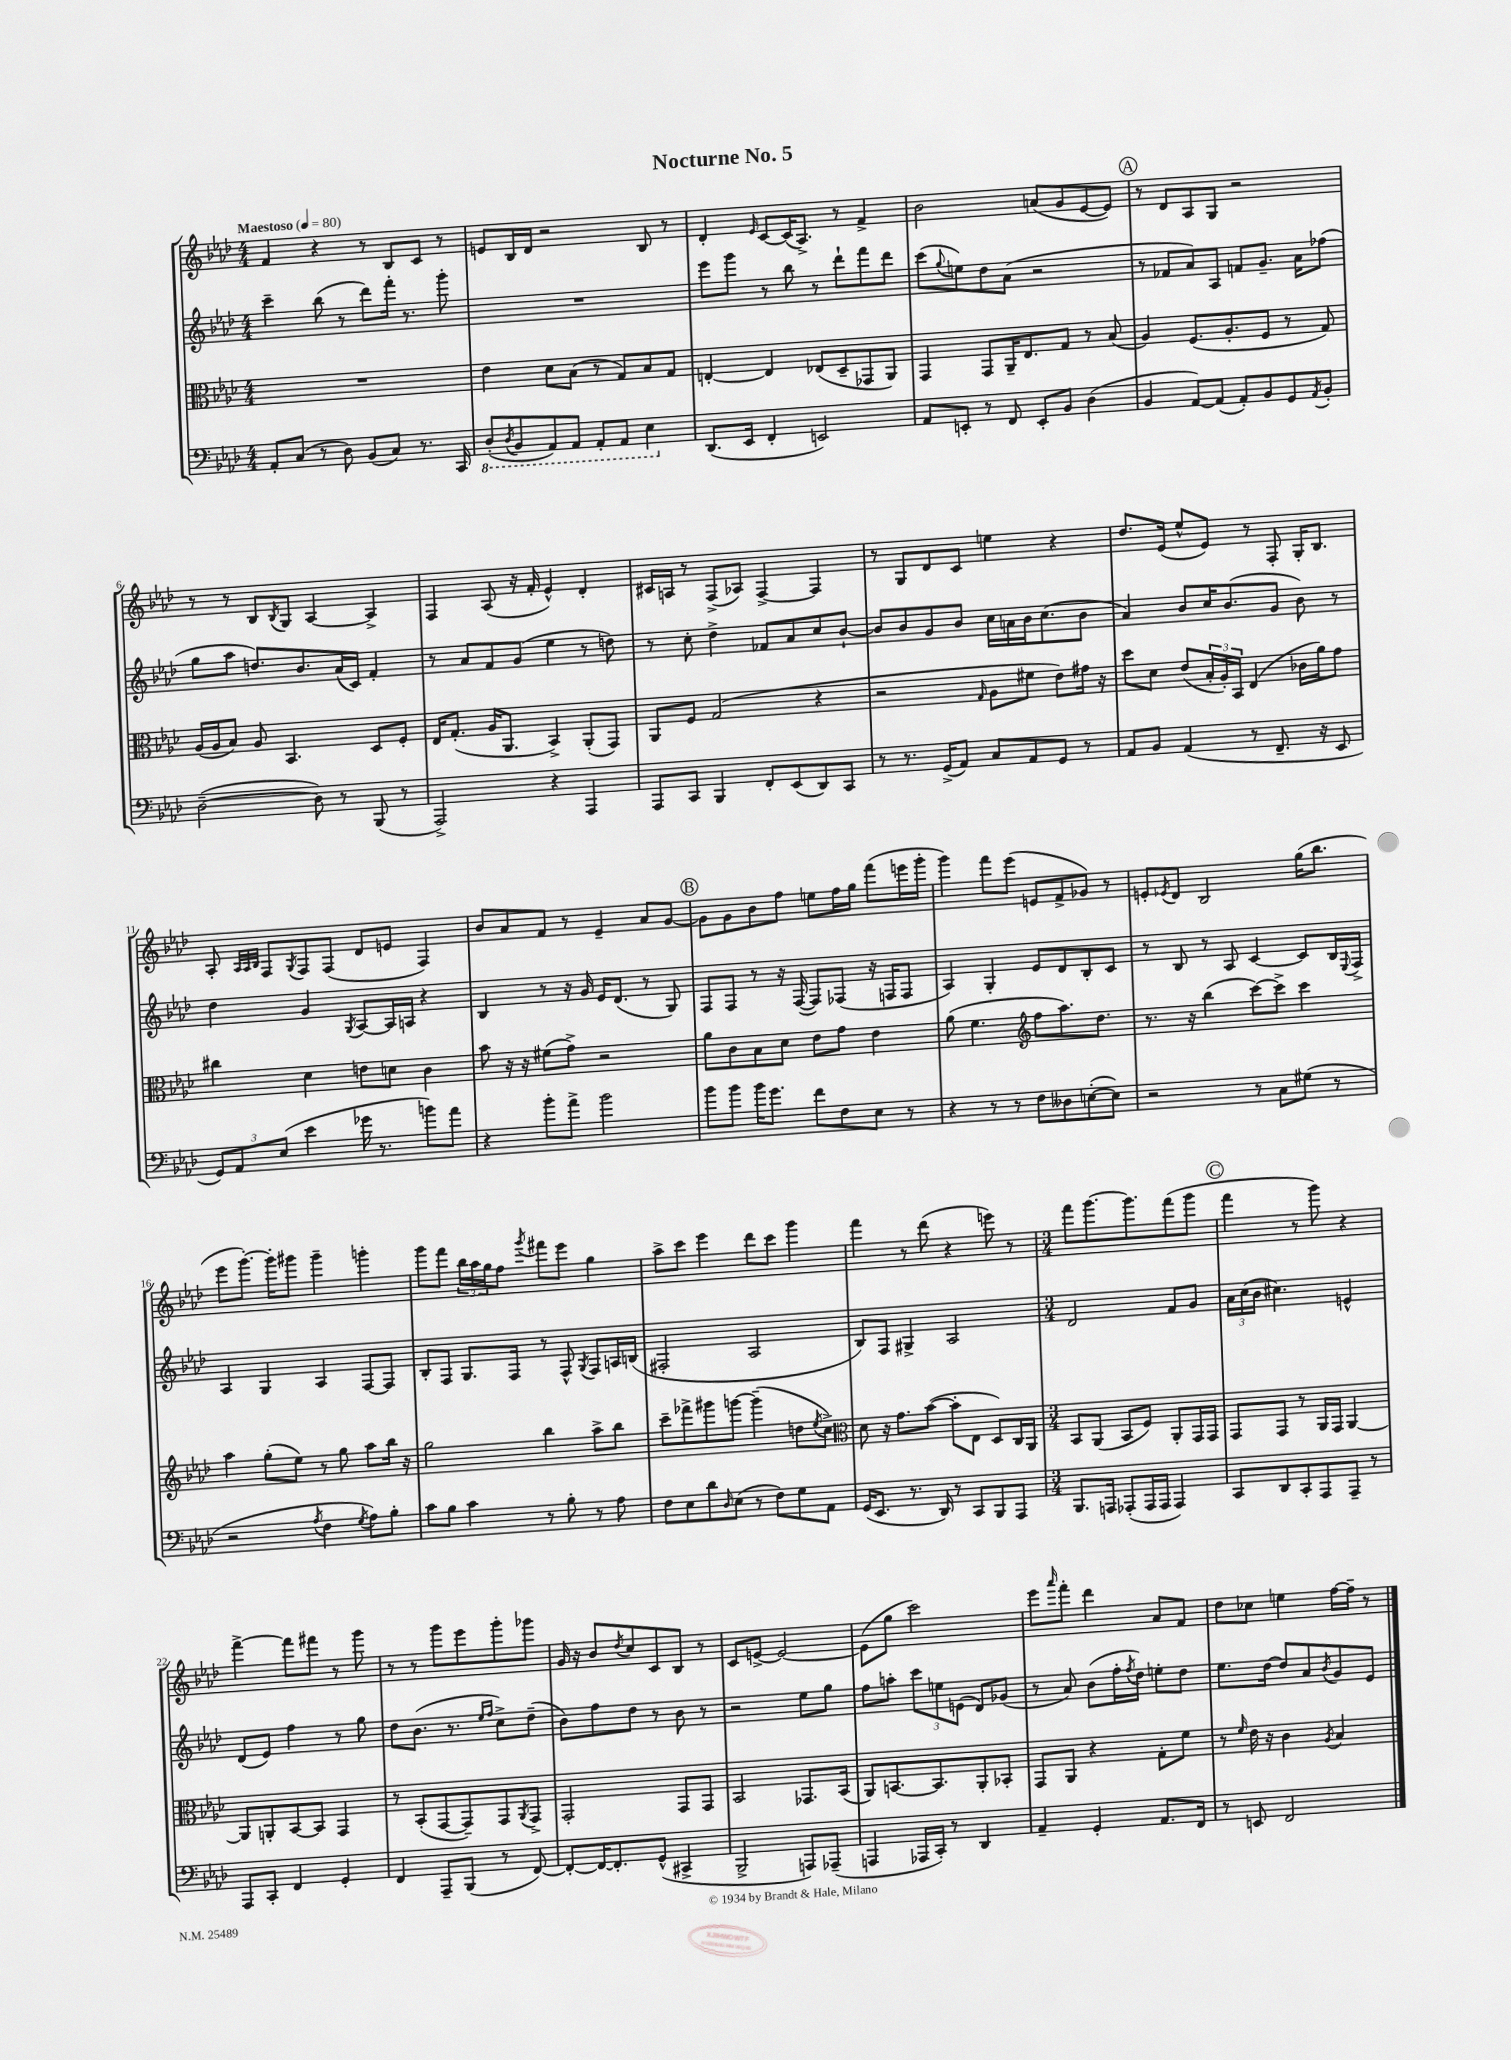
\header { title = "Nocturne No. 5" }
<<
\new StaffGroup <<
\new Staff = "s0" {
    \clef treble \key aes \major \numericTimeSignature \time 4/4 \tempo "Maestoso" 4 = 80
    f'4 r4 r8 bes8 c'8 r8 |
    e'8 bes16 des'16 r2 bes8 r8 |
    des'4-. \grace { ees'16 } c'8~ c'16( aes8.->) r8 f'4-> |
    bes'2 a'8( g'8 ees'8~ ees'8) |
    \mark \markup { \circle "A" } r8 des'8 aes8 g8 r2 |
    r8 r8 bes8 \acciaccatura { bes8 } g8 aes4~ aes4-> |
    f4 aes8( r16 f'16-. ees'4-^) des'4-. |
    cis'16 a16 r8 f8->( aes8) f4~-> f4 |
    r8 g8 des'8 c'8 e''4 r4 |
    des''8. ees'16( ees''8-^ ees'8) r8 f8-. g16-. bes8. |
    aes8-. \grace { aes32 aes32 bes32 } f8 \acciaccatura { g8 } f8 f8( des'8 e'8 f4) |
    bes'8 aes'8 f'8 r8 ees'4-- aes'8 g'8~ |
    \mark \markup { \circle "B" } g'8 g'8 bes'8 f''8 e''8 f''16 g''16 f'''8( e'''16 g'''16-. |
    g'''4) f'''8 ees'''8( e'8 f'8-> ges'8) r8 |
    e'8-. \acciaccatura { ees'8 } des'8 bes2 g''16( bes''8. |
    ees'''8 g'''8.~-.) g'''16-. gis'''8 gis'''4-- g'''4-. |
    g'''8 f'''8 \tuplet 3/2 { bes''16 aes''16 g''16 } f''8 \acciaccatura { g'''8 } fis'''8 ees'''8 g''4 |
    aes''8-> c'''8 ees'''4 des'''8 c'''8 g'''4 |
    f'''4 r8 des'''8( r4 e'''8) r8 |
    \numericTimeSignature \time 3/4 f'''8 g'''8.~ g'''8. f'''8( g'''8 |
    \mark \markup { \circle "C" } f'''4 r8 g'''8) r4 |
    f'''4~-> f'''8 fis'''8 r8 g'''8 |
    r8 r8 g'''8 ees'''8 g'''8-. ges'''8 |
    g'16 r16 bes'8 \acciaccatura { des''8 } c''8 c'8 bes8 r8 |
    c'8 e'8~-> e'2~ |
    e'8( g''8 c'''2) |
    ees'''8 \grace { aes'''16 } f'''8-. des'''4 aes'8 f'8 |
    des''8 ces''8 e''4 f''16~ f''16-- r8 \bar "|." |
}
\new Staff = "s1" {
    \clef treble \key aes \major \numericTimeSignature \time 4/4
    c'''4-- bes''8( r8 des'''8) f'''16-. r8. g'''8-. |
    R1 |
    ees'''8 g'''8 r8 bes''8 r8 des'''8-! f'''8 des'''8 |
    c'''8( \appoggiatura { g''8 } e''8) des''8 aes'8( r2 |
    \mark \markup { \circle "A" } r8 fes'8 aes'8) aes8 f'8 g'8.-- aes'16 fes''8( |
    g''8 aes''8 d''8.) bes'8. aes'16( c'16) f'4-. |
    r8 aes'8 f'8 g'8( ees''4 r8 d''8) |
    r8 c''8-. des''4-> fes'8 aes'8 c''8 bes'8~-! |
    bes'8 bes'8 g'8 bes'8 c''16 a'16 bes'16 c''8.( bes'8 |
    aes'4) bes'8 c''16 bes'8.( g'8 bes'8) r8 |
    des''4 g'4 \acciaccatura { g8 } aes8~ aes16 a16 r4 |
    bes4 r8 r16 g'16 ees'16 des'8.( r8 g8) |
    \mark \markup { \circle "B" } f8 f8 r8 r16 f16~( f8) fes8( r16 f16 f8 |
    aes4) g4-. ees'8 des'8 bes8-. c'8 |
    r8 bes8 r8 aes8 c'4~ c'8 bes16 \appoggiatura { ees8 } f16-> |
    aes4 g4 aes4 f8~ f8 |
    bes8-. f8 g8. f16 r8 f8-^ \acciaccatura { g8 } f8 a16 b16( |
    fis2-. aes2 |
    bes8) f8 gis4-> aes2 |
    \numericTimeSignature \time 3/4 des'2 f'8 g'8 |
    \mark \markup { \circle "C" } \tuplet 3/2 { aes'16 c''16( bes'16 } cis''4.) e'4-^ |
    des'8( ees'8) f''4 r8 g''8 |
    des''8 bes'8.( r8. \grace { ees''16 f''16 } c''8->) des''8--( |
    bes'8) f''8 des''8 r8 bes'8 r8 |
    r2 ees''8 g''8 |
    f''8 a''8-. \tuplet 3/2 { c'''8 e''8 e'8( } des'8) ges'8( |
    r8 aes'8) bes'8( f''16-. \acciaccatura { f''8 } des''16) e''8-. des''8 |
    ees''8. des''16~ des''8 aes'8 \acciaccatura { bes'8 } g'8 ees'8 \bar "|." |
}
\new Staff = "s2" {
    \clef alto \key aes \major \numericTimeSignature \time 4/4
    R1 |
    ees'4 des'8 bes8( r8 g8) bes8 g8 |
    e4~-. e4 ees8( des8-- ges,8 aes,8) |
    g,4 g,8 aes,16-- ees8. g8 r8 bes8( |
    \mark \markup { \circle "A" } aes4) f8.( aes8.-. f8 r8 g8) |
    aes16( aes16 bes8) aes8 bes,4. des8 f8-. |
    ees16 g8.-.( aes16 aes,8. bes,4->) aes,8-.( g,8) |
    aes,8 f8 g2( r4 |
    r2 \grace { g16 } aes8 fis'8 ees'8) gis'16 r16 |
    des''8 des'8 ees'8( \tuplet 3/2 { bes16-. aes16-.) bes,16 } ees4( ces'16 aes'16) g'8 |
    cis''4 des'4 e'8 d'8 c'4 |
    bes'8 r16 r16 fis'8( g'8->) r2 |
    \mark \markup { \circle "B" } aes'8 c'8 bes8 des'8 ees'8 g'8 ees'4 |
    aes'8( f'4. \clef treble f''8 aes''8.) des''8. |
    r8. r16 bes''4( c'''8~) c'''8-> c'''4 |
    aes''4 g''8-.( ees''8) r8 g''8 aes''8 bes''16 r16 |
    g''2 bes''4 aes''8-> bes''8 |
    c'''8-- fes'''8-> gis'''8 g'''8~ g'''4--( d''8 \acciaccatura { ees''8 } c''8->) |
    \clef alto des'8 r16 g'8. bes'8~( bes'8-. ees8 des8) c16 aes,16 |
    \numericTimeSignature \time 3/4 bes,8 aes,8( bes,8 f8) aes,8-. g,16 g,16 |
    \mark \markup { \circle "C" } g,8 g,8 r8 aes,16 g,16 aes,4~ |
    aes,8 a,8-. bes,8~ bes,8 g,4 |
    r8 bes,8-.( g,8~ g,8--) g,8 \acciaccatura { aes,8 } g,8-> |
    g,2-. g,8 g,8 |
    bes,2 ges,8. bes,16( |
    aes,8) b,8.~ b,8. aes,8-. bes,8-. |
    g,8 aes,8 r4 g8-. f'8 |
    r8 \grace { f'16 } ees'16 r16 c'4 \acciaccatura { aes8 } bes4 \bar "|." |
}
\new Staff = "s3" {
    \clef bass \key aes \major \numericTimeSignature \time 4/4
    aes,8-. c8( r8 des8) bes,8( c8) r8. c,16 |
    \ottava #-1 des,8-.( \acciaccatura { des,8 } bes,,8 aes,,8) aes,,8 aes,,8-. aes,,8 ees,4 \ottava #0 |
    des,8.( ees,16 f,4-. e,2) |
    aes,8 e,8-. r8 f,8 e,8-. bes,8 des4( |
    \mark \markup { \circle "A" } bes,4 aes,8~) aes,8( aes,8-.) bes,8 g,8 \acciaccatura { aes,8 } bes,8-. |
    des2~--( des8) r8 bes,,8( r8 |
    aes,,2->) r4 aes,,4 |
    aes,,8 c,8 bes,,4 f,8-. ees,8( des,8) c,8 |
    r8 r8. g,16->( aes,8) c8 aes,8 g,8 r8 |
    aes,8 bes,8 aes,4( r8 f,8.-- r16 ees,8 |
    \tuplet 3/2 { g,8) aes,8 ees8( } ees'4 ges'16 r8. b'8) aes'8 |
    r4 bes'8-. aes'8-> bes'2 |
    \mark \markup { \circle "B" } bes'8 bes'8 bes'16 g'8. f'8 f8 ees8 r8 |
    r4 r8 r8 f8 deses8 e8~-.( e8) |
    r2 r8 c8 gis8( r8 |
    r2 \acciaccatura { aes8 } f4 \acciaccatura { g8 } aes8) bes8-. |
    c'8 bes8 c'4 r8 bes8-. r8 aes8 |
    f8 ees8 des'8 \grace { des16 } ees8( r8 f8) g8 aes,8 |
    g,16( ees,8. r8. des,16) r8 c,8 bes,,8 aes,,8 |
    \numericTimeSignature \time 3/4 bes,,8. a,,16 aes,,8-.( aes,,16 aes,,16 aes,,4) |
    \mark \markup { \circle "C" } c,8 des,8 c,8-. aes,,8 aes,,8-- r8 |
    aes,,8 c,8-. f,4 g,4-. |
    f,4 aes,,8-- bes,,8( r8 f,8~) |
    f,8~-. f,16~ f,8.-. g,8-^( cis,4-> |
    bes,,2-> a,,8) aes,,8--( |
    a,,4 aes,,16 c,16-.) r8 des,4 |
    aes,4-- g,4-. aes,8. f,16 |
    r8 e,8 f,2 \bar "|." |
}
>>
>>
